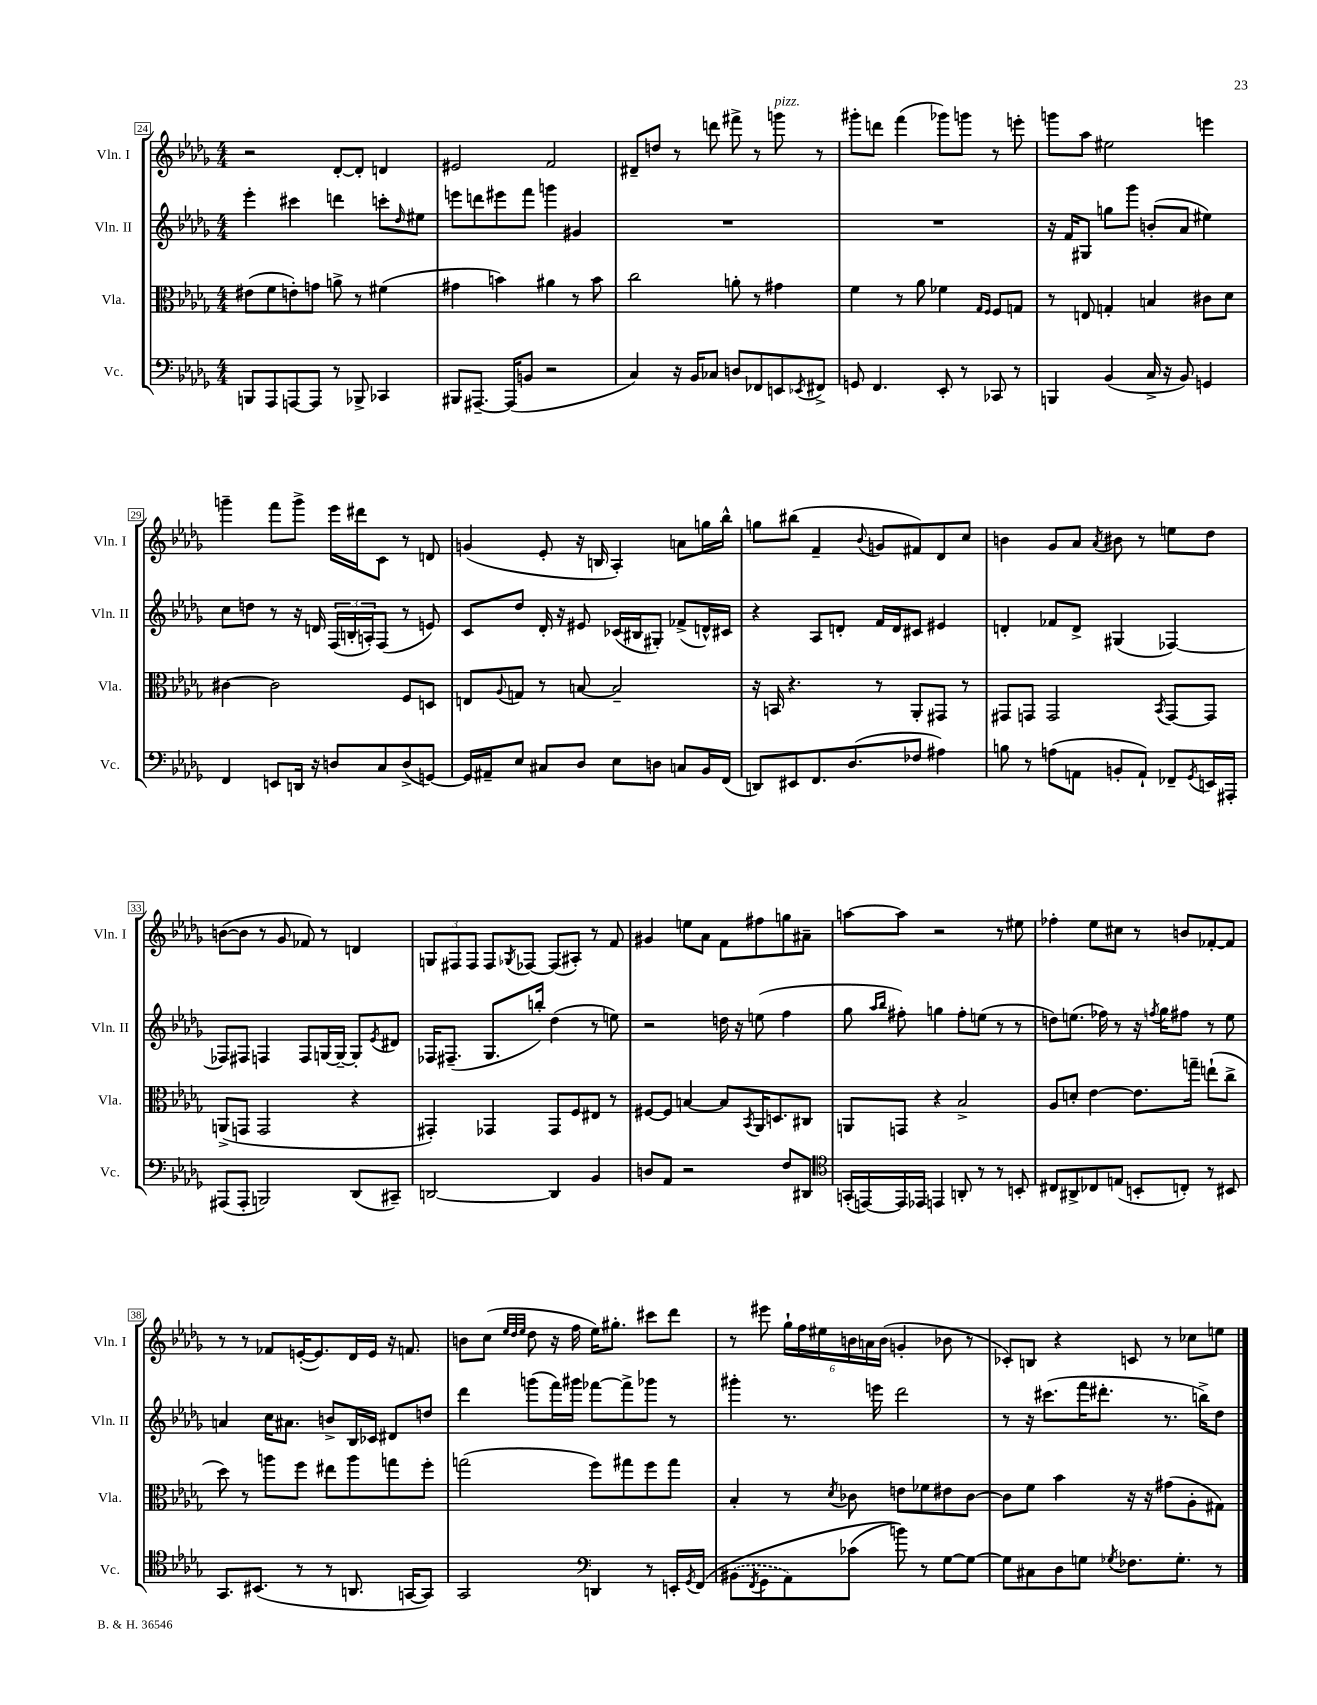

**kern	**kern	**kern	**kern
*staff4	*staff3	*staff2	*staff1
*clefF4	*clefC3	*clefG2	*clefG2
*k[b-e-a-d-g-]	*k[b-e-a-d-g-]	*k[b-e-a-d-g-]	*k[b-e-a-d-g-]
*M4/4	*M4/4	*M4/4	*M4/4
8BBB/L	(8e#\L	4eee-'\	2r
8AAA-/	8f\	.	.
[8AAA/	8e'\)	4ccc#\	.
8AAA/]J	8g\J	.	.
8r	8a^\	4ddd\	[8d-'/L
8BBB-^/	8r	.	8d-'/]J
4CC-/	(4f#\	8ccc'\L	4d/
.	.	16qqdd-/	.
.	.	8ee#\J	.
=	=	=	=
8BBB#/L	4g#\	8eee\L	2e#/
[8.AAA#~/J	.	8ddd\	.
.	4b\)	8eee#\	.
(16AAA#/]LK	.	.	.
8BB/J	.	8fff\J	.
2r	4a#\	4ggg\	2f/
.	8r	4g#/	.
.	8b\	.	.
=	=	=	=
4C/)	2cc\	1r	8d#~/L
.	.	.	8dd/J
16r	.	.	8r
16BB-/LK	.	.	.
8C-/J	.	.	8ddd\
8D/L	8a'\	.	8fff#^\
8FF-/	8r	.	8r
8EE/	4g#\	.	8ggg\
8qEE-/	.	.	.
8FF#^/J	.	.	8r
=	=	=	=
8GG/	4f\	1r	8ggg#'\L
4.FF/	.	.	8ddd\J
.	8r	.	(4fff\
.	8a-\	.	.
8EE-'/	4f-\	.	8ggg-\L)
8r	.	.	8ggg\J
.	16qqG-/LL	.	.
.	16qqF/JJ	.	.
8CC-/	8F/L	.	8r
8r	8G/J	.	8eee'\
=	=	=	=
4BBB/	8r	16r	8ggg\L
.	.	16f/LK	.
.	8E/	8G#/J	8aa-\J
(4BB-/	4G'/	8gg\L	2ee#\
.	.	8ggg-\J	.
16C^/	4B/	(8b'/L	.
16r	.	.	.
8BB-/)	.	8a-/J	.
4GG/	8c#\L	4ee#\)	4eee\
.	8d-\J	.	.
=	=	=	=
4FF/	[4c#\	8cc\L	4ggg~\
.	.	8dd\J	.
8EE/L	2c#\]	8r	8fff\L
16DD/Jk	.	16r	8ggg^\J
16r	.	16d/	.
8D/L	.	(24F/LL	16eee-\LL
.	.	24B'/	.
.	.	.	16ddd#\J
.	.	24A'/J)	.
8C/	.	(8F/J	8c\J
(8D^/	8F/L	8r	8r
[8GG/J)	8D/J	8e/)	8d/
=	=	=	=
16GG/]LL	8E/L	8c/L	(4g/
16AA#~/J	.	.	.
.	8qqA-/	.	.
8E-/J	8G/J	8dd-/J	.
8C#/L	8r	16d-'/	8e-'/
.	.	16r	.
8D-/J	[8B/	8e#/	16r
.	.	.	16B/
8E-\L	2B~/]	(16c-/LL	4A-'/)
.	.	16B#/J	.
8D\J	.	8G#'/J)	.
8C/L	.	(8f-^/L	8a\L
16BB-/L	.	16d^^/L)	16gg\L
(16FF/JJ	.	16c#/JJ	16bb-^^\JJ
=	=	=	=
8DD/L)	16r	4r	8gg\L
.	16BB/	.	.
8EE#/	4.r	.	(8bb#\J
8.FF/	.	8A-/L	4f~/
.	.	8d'/J	.
(8.D-/	.	.	.
.	.	.	8qqb-/
.	8r	16f/LL	8g/L
.	.	16d/J	.
8F-/J	8AA-'/L	8c#/J	8f#/)
4A#\)	8GG#/J	4e#/	8d-/
.	8r	.	8cc/J
=	=	=	=
8B\	8GG#/L	4d'/	4b\
8r	8GG/J	.	.
(8A\L	2GG/	8f-/L	8g-/L
8AA\J	.	8d^/J	8a-/J
.	.	.	8qa-/
8BB'/L	.	(4G#/	8b#\
8AA`/J)	.	.	8r
.	8qBB-/	.	.
8FF-~/L	[8GG/L	[4F-/)	8ee\L
8qGG-/	.	.	.
16EE/L	8GG/]J	.	8dd-\J
16AAA#'/JJ	.	.	.
=	=	=	=
(8AAA#/L	(8AA^/L	8F-/]L	([8b\L
8AAA#'/J	8GG/J	8F#/J	8b\]J
2BBB/)	2GG/	4F/	8r
.	.	.	8g-/
.	.	8F/L	8f-/)
.	.	[16G/L	8r
.	.	16G~/_JJ	.
(8DD-/L	4r	8G'/]L	4d/
.	.	8qe-/	.
8CC#~/J)	.	8d#/J	.
=	=	=	=
[2DD/	4GG#'/)	16F-/LK	12G/L
.	.	(8.F#~/J	.
.	.	.	12F#/
.	.	.	12F#/J
.	4GG-/	8.G-/L	8F#/L
.	.	.	8qG-/
.	.	.	[8F-/J
.	.	16bb'/Jk)	.
4DD/]	8GG-/L	(4dd-\	(8F-/]L
.	8F/	.	8A#'/J)
4BB-/	8E#/J	8r	8r
.	8r	8ee\)	8f/
=	=	=	=
8D/L	[8F#/L	2r	4g#/
8AA-/J	8F#/]J	.	.
2r	[4B/	.	8ee\L
.	.	.	8a-\J
.	8B/]L	16dd\	8f\L
.	.	16r	.
.	8qBB-/	.	.
.	16AA-/K	(8ee\	8ff#\
.	8.D/	.	.
8F/L	.	4ff\	8gg\
8DD#/J	8C#/J	.	8a#~\J
=	=	=	=
*clefC4	*	*	*
(16GG'/LL	8AA/L	8gg-\	[8aa\L
[16EE/)	.	.	.
.	.	16qqaa-/LL	.
.	.	16qqbb-/JJ	.
16EE/]	8GG/J	8ff#'\)	8aa\]J
16EE-/JJ	.	.	.
4EE/	4r	4gg\	2r
8AA'/	2B-^/	8ff#'\L	.
8r	.	(8ee\J	.
8r	.	8r	8r
8BB'/	.	8r	8ee#\
=	=	=	=
8C#/L	8A-/L	8dd\L)	4ff-'\
8AA#^/	8d'/J	(8.ee\J	.
8C-/	[4e-\	.	8ee-\L
.	.	16ff-\)	.
(8E/J	.	8r	8cc#\J
8BB'/L	8.e-\]L	16r	8r
.	.	8qff/	.
.	.	16gg-\LK	.
8C'/J)	.	8ff#\J	8b/L
.	16gg~\Jk	.	.
8r	(8ee`\L	8r	[8f-'/
8BB#/	8cc^\J	8ee\	8f-/]J
=	=	=	=
8.GG-/L	8dd-\)	4a/	8r
.	8r	.	8r
(8.BB#/J	.	.	.
.	8aa\L	16cc\LK	8f-/L
.	.	8.a#\J	.
8r	8ff\J	.	([16e'/K
.	.	.	8.e/])
8r	8ee#\L	8b^/L	.
8.AA/	8aa\	16B-/L	16d-/L
.	.	16c-/JJ	16e/JJ
.	8gg\	8d#/L	16r
[16GG/LK	.	.	8.f/
8GG/]J)	8ff'\J	8dd/J	.
=	=	=	=
2GG-/	(2gg\	4ddd-\	8b\L
.	.	.	(8cc\J
.	.	.	32qqee-/LLL
.	.	.	32qqdd-/
.	.	.	32qqee-/JJJ
.	.	(8ggg\L	8dd-\
.	.	16fff\L)	16r
.	.	16ggg#\JJ	16ff\
*clefF4	*	*	*
4DD/	8ff\L)	[8fff-\L	16ee-\LK)
.	.	.	8.gg#'\J
.	8gg#\	8fff-^\]	.
8r	8ff\	8ggg-\J	8ccc#\L
16EE'/LL	8gg#\J	8r	8ddd-\J
8qGG-/	.	.	.
&(16FF/JJ	.	.	.
=	=	=	=
(8BB#\L	4B-'/	4ggg#'\	8r
8qFF/	.	.	.
8GG-\	.	.	8eee#\
8AA-\)	8r	8.r	24gg-`\LL
.	.	.	24ff\
.	.	.	24ee#\
.	8qd-/	.	.
(8c-\J	8c-\	.	24b\
.	.	.	24a\
.	.	16eee\	.
.	.	.	(24b\JJ
8b\)&)	8e\L	2ddd-\	4g'/
8r	8f-\	.	.
[8G-\L	8e#\	.	8b-\
8G-\_J	[8c-\J	.	8r
=	=	=	=
8G-\]L	8c-\]L	8r	8c-'/L)
8C#\	8f\J	16r	8B/J
.	.	(8.ccc#\L	.
8D-\	4b-\	.	4r
8G\J	.	16fff\K	.
.	.	8.ddd#'\J	.
8qG-/	.	.	.
8.F-\L	16r	.	8c/
.	16r	.	.
.	(8g#\L	8.r	8r
8.G-'\J	.	.	.
.	8A-'\	.	8cc-\L
.	.	16bb^\LK)	.
8r	8G#\J)	8dd-\J	8ee\J
==	==	==	==
*-	*-	*-	*-
